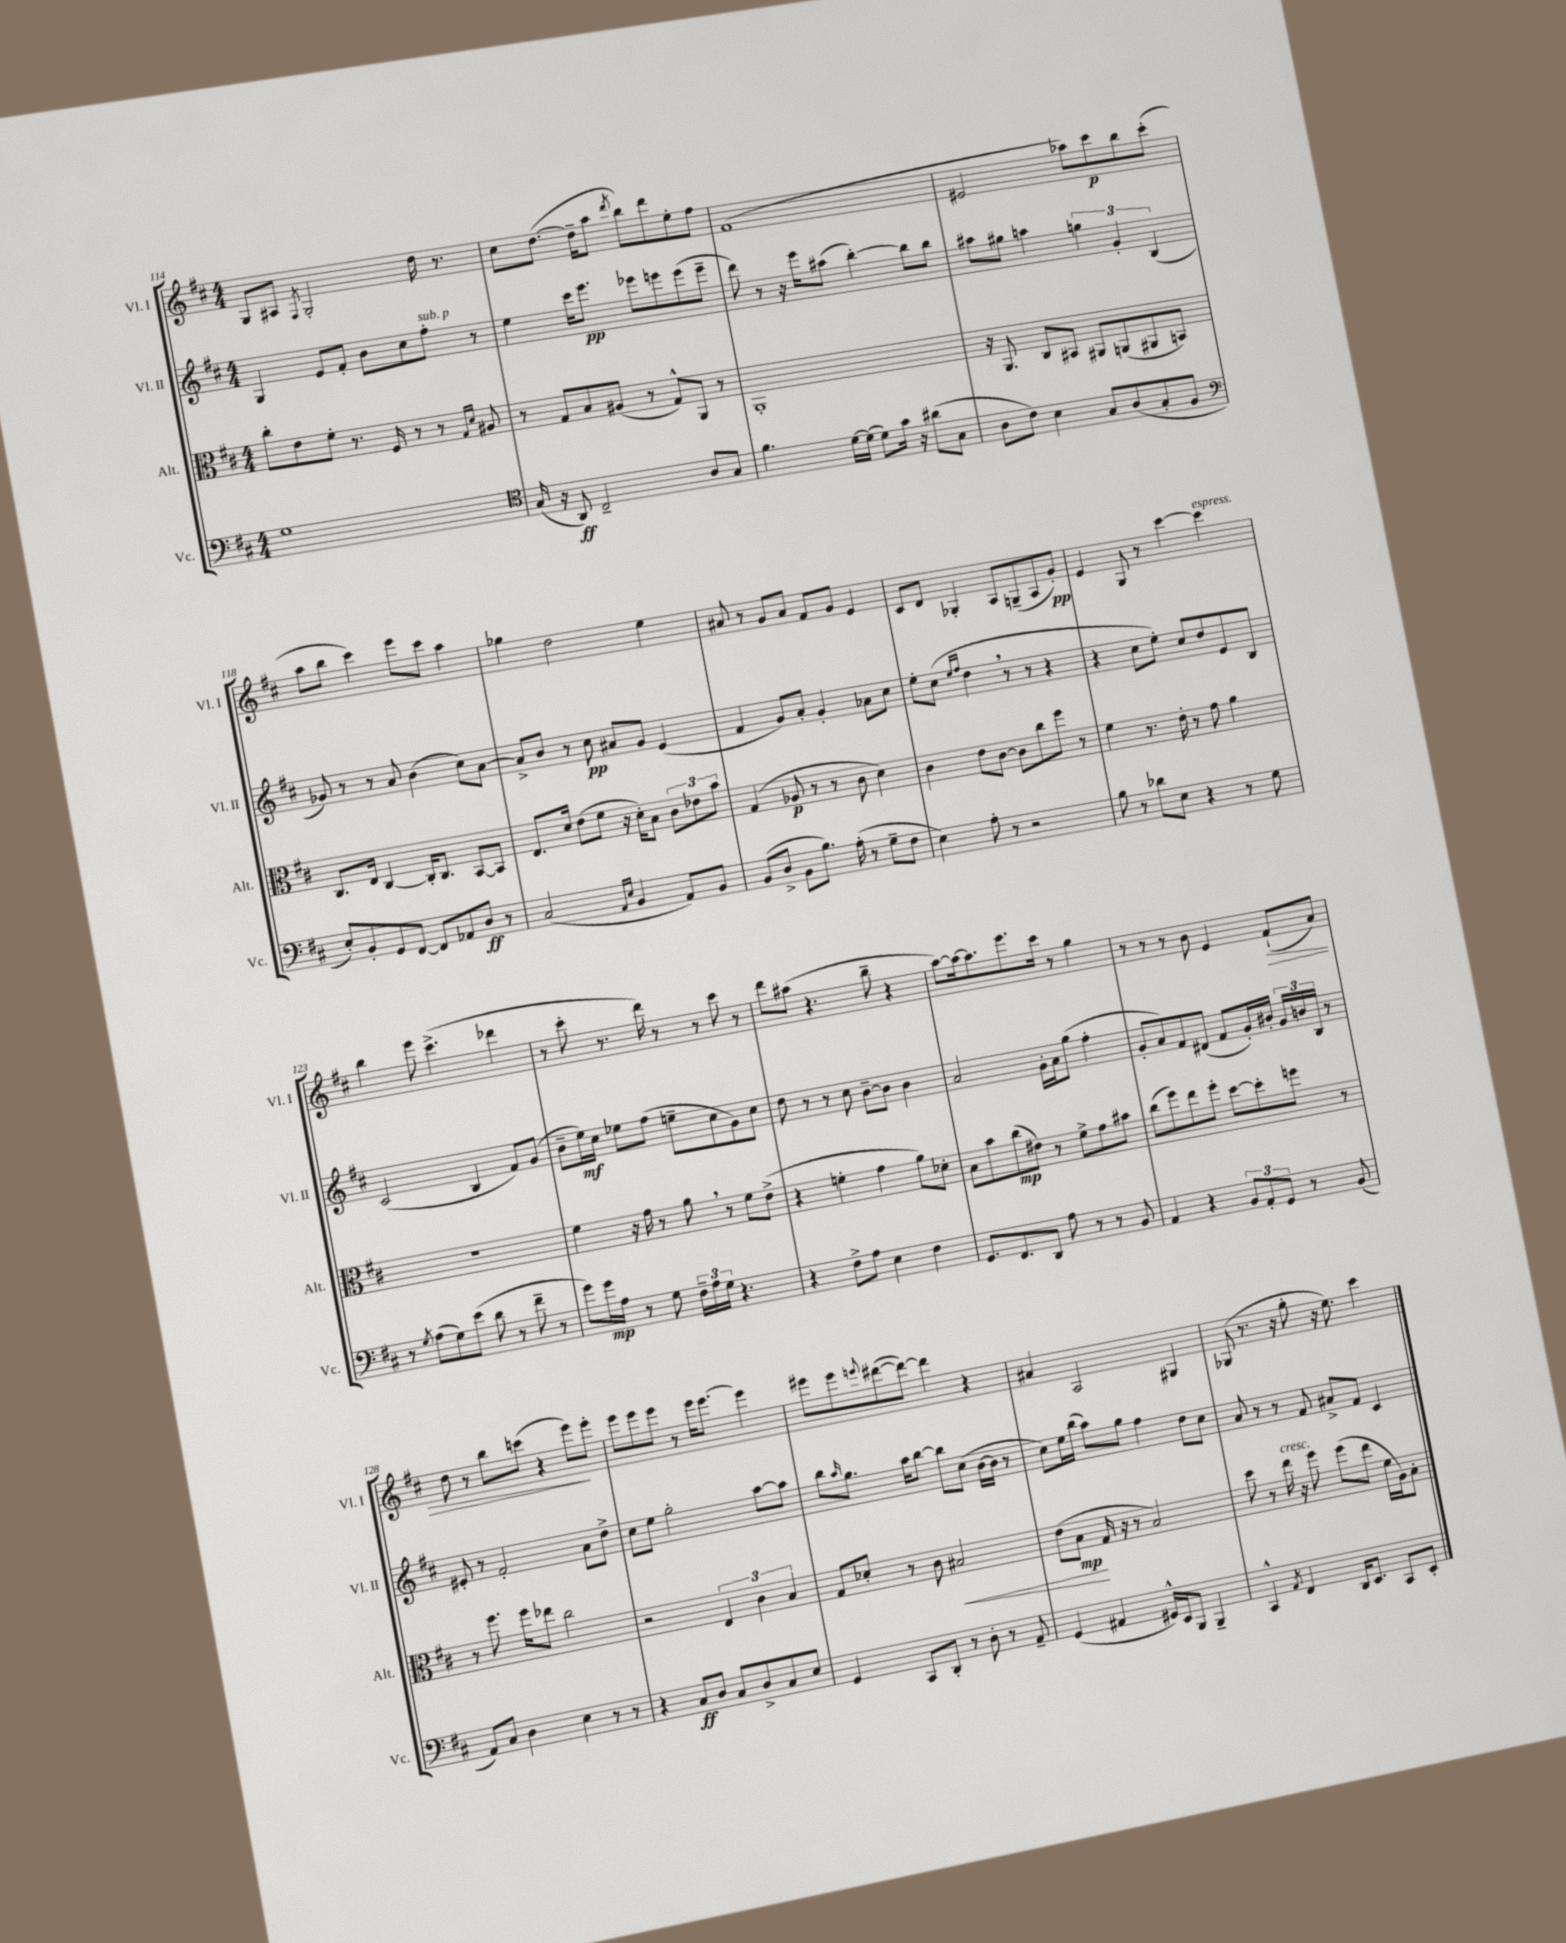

**kern	**kern	**kern	**kern
*staff4	*staff3	*staff2	*staff1
*clefF4	*clefC3	*clefG2	*clefG2
*k[f#c#]	*k[f#c#]	*k[f#c#]	*k[f#c#]
*M4/4	*M4/4	*M4/4	*M4/4
1G	8cc#'	4G	8G
.	8e	.	8A#
.	.	.	8qF#
.	8f#'	8e	2G'
.	8.r	8f#'	.
.	.	8b	.
.	16F#	.	.
.	8r	8cc#	.
.	8r	8ff#'	16dd
.	.	.	8.r
.	16qqG	.	.
.	16qqd	.	.
.	8A#	8r	.
=	=	=	=
*clefC4	*	*	*
(16G	8r	4ee	8cc#
16r	.	.	.
8AA)	8G	.	([8.dd
2C#~	8B	16ccc#	.
.	.	8.eee	16dd~]
.	(8A#	.	8aa
.	.	.	8qddd
.	8r	8eee-	8bb)
.	8G^^)	8eee	8ddd
8A	8AA	(8eee	8ee'
8G	8r	8eee~	8ff#
=	=	=	=
4.f#	1AA'	8ddd)	(1f#
.	.	8r	.
.	.	16r	.
.	.	16eee	.
[16d	.	(8aa#	.
(16d]	.	.	.
8d)	.	[4bb')	.
16g	.	.	.
16r	.	.	.
(8a#	.	8bb]	.
8G	.	8bb	.
=	=	=	=
8A	16r	8aa#	2e#
.	8.AA	.	.
8c#)	.	8gg#	.
4B	8C#	4aa	.
.	8BB#	.	.
8G	8AA#	6gg	8aa-)
(8A	(8AA	.	8ccc#
.	.	6g'	.
8G'	8AA#	.	8bb
.	.	(6B	.
8F#	8BB)	.	(8ccc#'
=	=	=	=
*clefF4	*	*	*
8E')	8.C#	8g-)	8aa
8BB'	.	8r	8bb
.	16E	.	.
8GG	[4C#	8r	4ccc#)
[8FF#	.	8a	.
8FF#]	16C#']	(4b	8eee
.	8.C#	.	.
8AA-	.	.	8ccc#
8D	[8BB	8cc#)	4aa
8r	8BB]	[8a	.
=	=	=	=
(2C#	8.E	8a^]	4gg-
.	.	8b	.
.	16d	.	.
.	(8e	8r	2dd
.	8f#	8cc#	.
16qqAA	.	.	.
16qqE	.	.	.
4BB	16r	8a#	.
.	16d')	.	.
.	8B	8g	.
8AA)	12c#	(4e	4ee
.	12e-	.	.
8BB	.	.	.
.	12b	.	.
=	=	=	=
(8BB	(4G	4f#	8a#
8D^	.	.	8r
8BB	8A-	8g)	8g
8.B)	8r	8a'	8a#
.	8r	4g'	8f#
(16A'	.	.	.
8r	8c#	.	8g
8G~	4d)	8a-	4e
8F#	.	8cc#	.
=	=	=	=
4E)	4c#	8ee'	8c#
.	.	(8cc#	8d
.	.	16qqee	.
.	.	16qqff#	.
8A'	8e	4dd	4G-'
8r	[8c#	.	.
2r	8c#]	8r	8A
.	8cc#	8r	(8G~
.	8ff#	4r	8A
.	8r	.	8g')
=	=	=	=
8B	4f#	4r	4e
8r	.	.	.
8d-	8.r	8cc#	8G
8E	.	8ee')	8r
.	16e'	.	.
4r	8r	8cc#	[4ccc#
.	8g	8dd	.
8r	4a	8e	4ccc#]
8G	.	8B	.
=	=	=	=
8r	1r	(2c#	4bb
8qG	.	.	.
(8A	.	.	.
8G)	.	.	8eee
(8e	.	.	(4.ccc#^
8d	.	4B	.
8r	.	.	.
8f#~	.	8f#)	4ddd-
8r	.	(8g	.
=	=	=	=
8g)	4f#	8b~	8r
16g	.	16ee)	8ccc#'
16A	.	16cc#	.
8r	16r	8ee-	8.r
.	16g	.	.
8G	8r	(8ff#	.
.	.	.	16ddd)
24F#~	8a	8ee~	8r
24A	.	.	.
24G	.	.	.
4.r	8r	8cc#	8r
.	8f#	8g)	8ccc#
.	(8e^	8cc#	8r
=	=	=	=
4r	4r	8dd	8ddd
.	.	8r	(8aa#
8F#^	4f'	8r	4.r
8A	.	8cc#	.
4E	4g	[8b~	.
.	.	8b]	8bb~
4F#	8a)	4b	4r
.	8d-'	.	.
=	=	=	=
8.GG	8B	2a	[8aa)
.	8b	.	16aa_
8.FF#	.	.	8.aa]
.	(8cc#	.	.
8DD	8e#)	.	8.eee
8A	8r	16g'	.
.	.	16a	16ccc#
8r	8f#^	(8gg	8r
8r	8g	4ff#'	4gg
8BB	8b#	.	.
=	=	=	=
4AA	(8cc#	8g'	8r
.	8ff#)	8a)	8r
4r	8ee	8f#	8r
.	8ff#'	(8d#	8b
12BB	[8dd	8f#	4e
12AA'	.	.	.
.	8dd']	16g')	.
12GG	.	.	.
.	.	16b#'	.
8r	8ff	24g	(8f#`
.	.	24b	.
.	.	24B	.
(8BB	8r	8r	8a)
=	=	=	=
8AA)	8r	8e#'	8dd
8C#	8.ff#	8r	8r
4D	.	2f#'	8bb
.	16ff#	.	.
.	8ee-	.	(8ccc
4E	2cc#	.	4r
8r	.	8a	8eee)
8r	.	8dd^	8eee'
=	=	=	=
4r	2r	8cc#	8eee
.	.	8ee	8eee
8C#	.	2gg'	8eee
8D	.	.	8r
8C#	6E	.	16eee
.	.	.	[8.eee
8D^	.	.	.
.	6c#	.	.
8C#	.	[8aa	4eee]
.	6B	.	.
8E	.	8aa]	.
=	=	=	=
4GG	8G	8bb	8eee#
.	.	16qqaa	.
.	8d-'	8.gg	8eee#
.	.	.	8qqeee
8CC#	8r	.	([8ddd#
.	.	16aa	.
8DD'	8c#	[8bb	8ddd#_)
8r	2B#	8bb]	4ddd#]
8D'	.	(8cc#	.
8r	.	[16b	4r
.	.	16b]	.
8AA~	.	8r	.
=	=	=	=
(4GG	(8e	8cc#)	4a#
.	8B	16ee	.
.	.	(16bb	.
4AA#	16G	8aa)	2A
.	16r	.	.
.	8r	8gg	.
16GG#^^)	2B)	4ff#	.
16EE	.	.	.
8BBB	.	.	.
4BBB~	.	8dd	4G#
.	.	8cc#	.
=	=	=	=
4CC#^^	8dd	8a	(8G-
.	8r	8r	8.r
8qAA	.	.	.
4FF#	16ee	8r	.
.	16r	.	16r
.	8ff#	8f#	8gg'
16DD	(8ff#	8a#^	16r
8.EE	.	.	8.ee)
.	8ee	8f#	.
8CC#	16f#	4c#	4ccc#
.	16A)	.	.
8EE'	8B'	.	.
==	==	==	==
*-	*-	*-	*-
